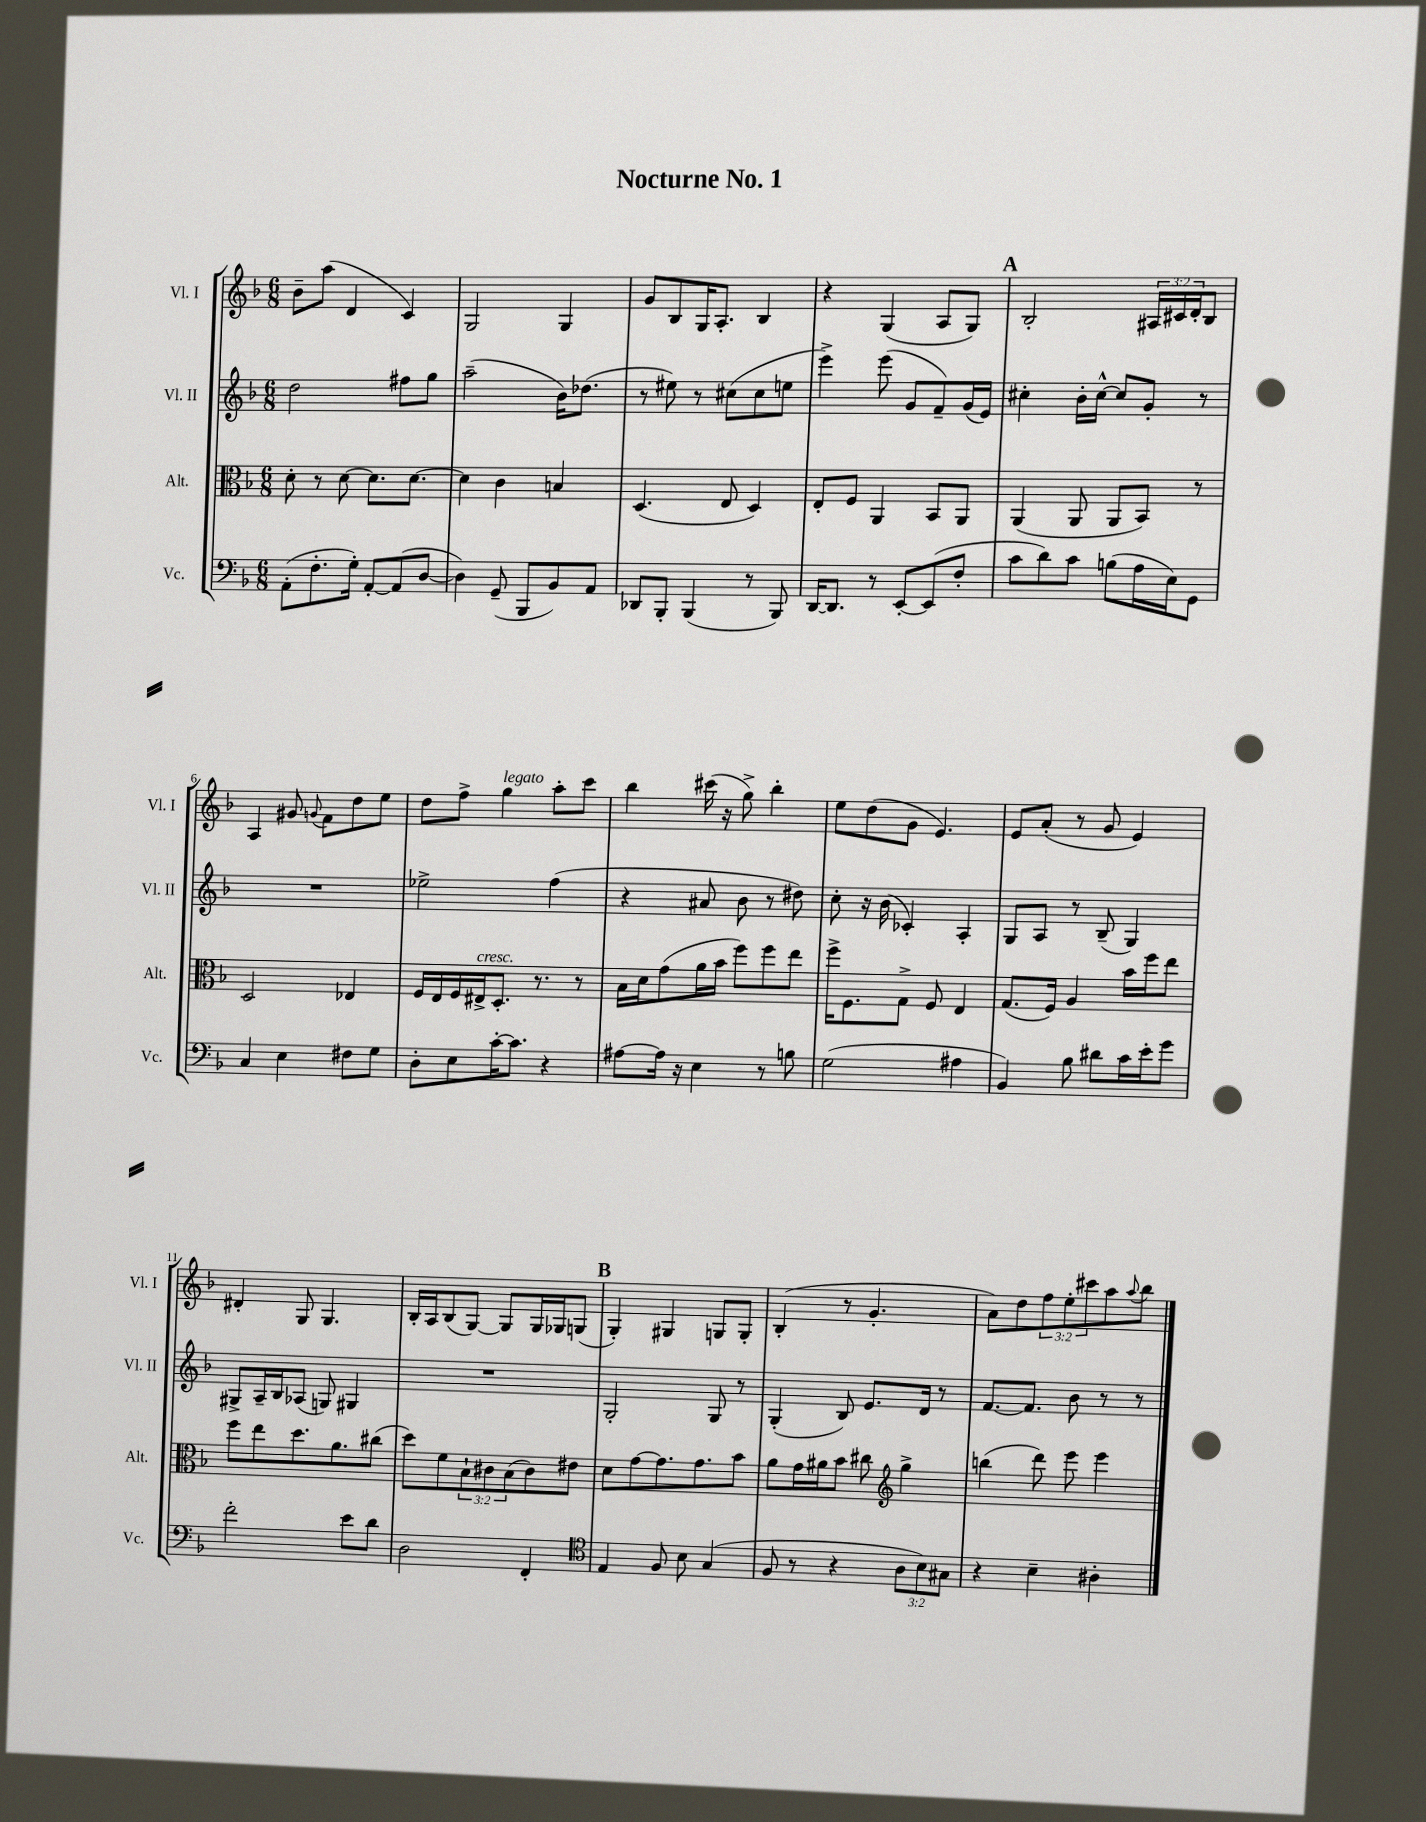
\header { title = "Nocturne No. 1" }
<<
\new StaffGroup <<
\new Staff = "s0" \with { instrumentName = "Vl. I" shortInstrumentName = "Vl. I" } {
    \clef treble \key f \major \numericTimeSignature \time 6/8 \override Staff.TupletNumber.text = #tuplet-number::calc-fraction-text
    bes'8-- a''8( d'4 c'4) |
    g2 g4 |
    g'8 bes8 g16 a8.-. bes4 |
    r4 g4( a8 g8) |
    \mark \markup { \bold "A" } bes2-. \tuplet 3/2 { ais16 cis'16 d'16-. } bes8 |
    a4 gis'8 \appoggiatura { g'8 } f'8 d''8 e''8 |
    d''8 f''8-> g''4^\markup { \italic "legato" } a''8-. c'''8 |
    bes''4 cis'''16( r16 g''8->) bes''4-. |
    e''8 d''8( g'8 e'4.) |
    e'8 a'8-.( r8 g'8 e'4) |
    dis'4-. g8 g4. |
    bes16-. a16 bes8( g8~) g8 g16 ges16 g8( |
    \mark \markup { \bold "B" } g4-.) gis4 g8 g8-. |
    bes4-.( r8 g'4.-. |
    a'8) d''8 \tuplet 3/2 { f''8 e''8-. cis'''8 } a''8 \appoggiatura { a''8 } bes''8 \bar "|." |
}
\new Staff = "s1" \with { instrumentName = "Vl. II" shortInstrumentName = "Vl. II" } {
    \clef treble \key f \major \numericTimeSignature \time 6/8
    d''2 fis''8 g''8 |
    a''2--( bes'16) des''8.( |
    r8 eis''8) r8 cis''8( cis''8 e''8 |
    e'''4->) e'''8( g'8 f'8--) g'16( e'16) |
    \mark \markup { \bold "A" } cis''4-. bes'16-. cis''16~-^ cis''8 g'8-. r8 |
    R2. |
    ees''2-> f''4( |
    r4 ais'8 bes'8 r8 dis''8) |
    c''8-. r16 bes'16( ces'4-.) a4-. |
    g8 a8 r8 bes8--( g4) |
    gis8-> a16-- bes16 aes8( g8) gis4 |
    R2. |
    \mark \markup { \bold "B" } g2-. g8 r8 |
    g4-.( bes8) e'8. d'16 r8 |
    f'8.~ f'8. bes'8 r8 r8 \bar "|." |
}
\new Staff = "s2" \with { instrumentName = "Alt." shortInstrumentName = "Alt." } {
    \clef alto \key f \major \numericTimeSignature \time 6/8 \override Staff.TupletNumber.text = #tuplet-number::calc-fraction-text
    d'8-. r8 d'8~ d'8. d'8.~ |
    d'4 c'4 b4 |
    d4.( e8 d4) |
    e8-. f8 a,4 bes,8 a,8 |
    \mark \markup { \bold "A" } a,4( a,8 a,8 bes,8) r8 |
    d2 ees4 |
    f16 e16 f16 eis16->^\markup { \italic "cresc." } d8.-. r8. r8 |
    bes16 d'16 g'8( a'16 bes'16 f''8) f''8 e''8 |
    f''16-> f8. g8-> f8 e4 |
    g8.( f16) a4 bes'16 f''16 e''8 |
    f''8 e''8 d''8. a'8. cis''8( |
    d''8) f'8 \tuplet 3/2 { bes8-! cis'8 bes8( } cis'8) eis'8 |
    \mark \markup { \bold "B" } d'8 g'8~ g'8. g'8. bes'8 |
    a'8 g'16 ais'16 bes'8 cis''8 \clef treble g''4-> |
    b''4( d'''8) e'''8 e'''4 \bar "|." |
}
\new Staff = "s3" \with { instrumentName = "Vc." shortInstrumentName = "Vc." } {
    \clef bass \key f \major \numericTimeSignature \time 6/8 \override Staff.TupletNumber.text = #tuplet-number::calc-fraction-text
    a,8-.( f8.-. g16-.) a,8~-. a,8( d8~ |
    d4) g,8--( bes,,8 bes,8) a,8 |
    des,8 bes,,8-. bes,,4( r8 bes,,8) |
    d,16~ d,8. r8 e,8~-. e,8( f8-. |
    \mark \markup { \bold "A" } c'8 d'8) c'8 b8( a16 e16) g,8 |
    c4 e4 fis8 g8 |
    d8-. e8 c'16~-. c'8. r4 |
    ais8~ ais16 r16 e4 r8 b8 |
    g2( ais4 |
    bes,4) bes8 dis'8 c'16 e'16-. g'8 |
    f'2-. e'8 d'8 |
    d2 f,4-. |
    \mark \markup { \bold "B" } \clef tenor e4 f8 bes8 g4( |
    f8 r8 r4 \tuplet 3/2 { a8 bes8) gis8 } |
    r4 bes4-- ais4-. \bar "|." |
}
>>
>>
